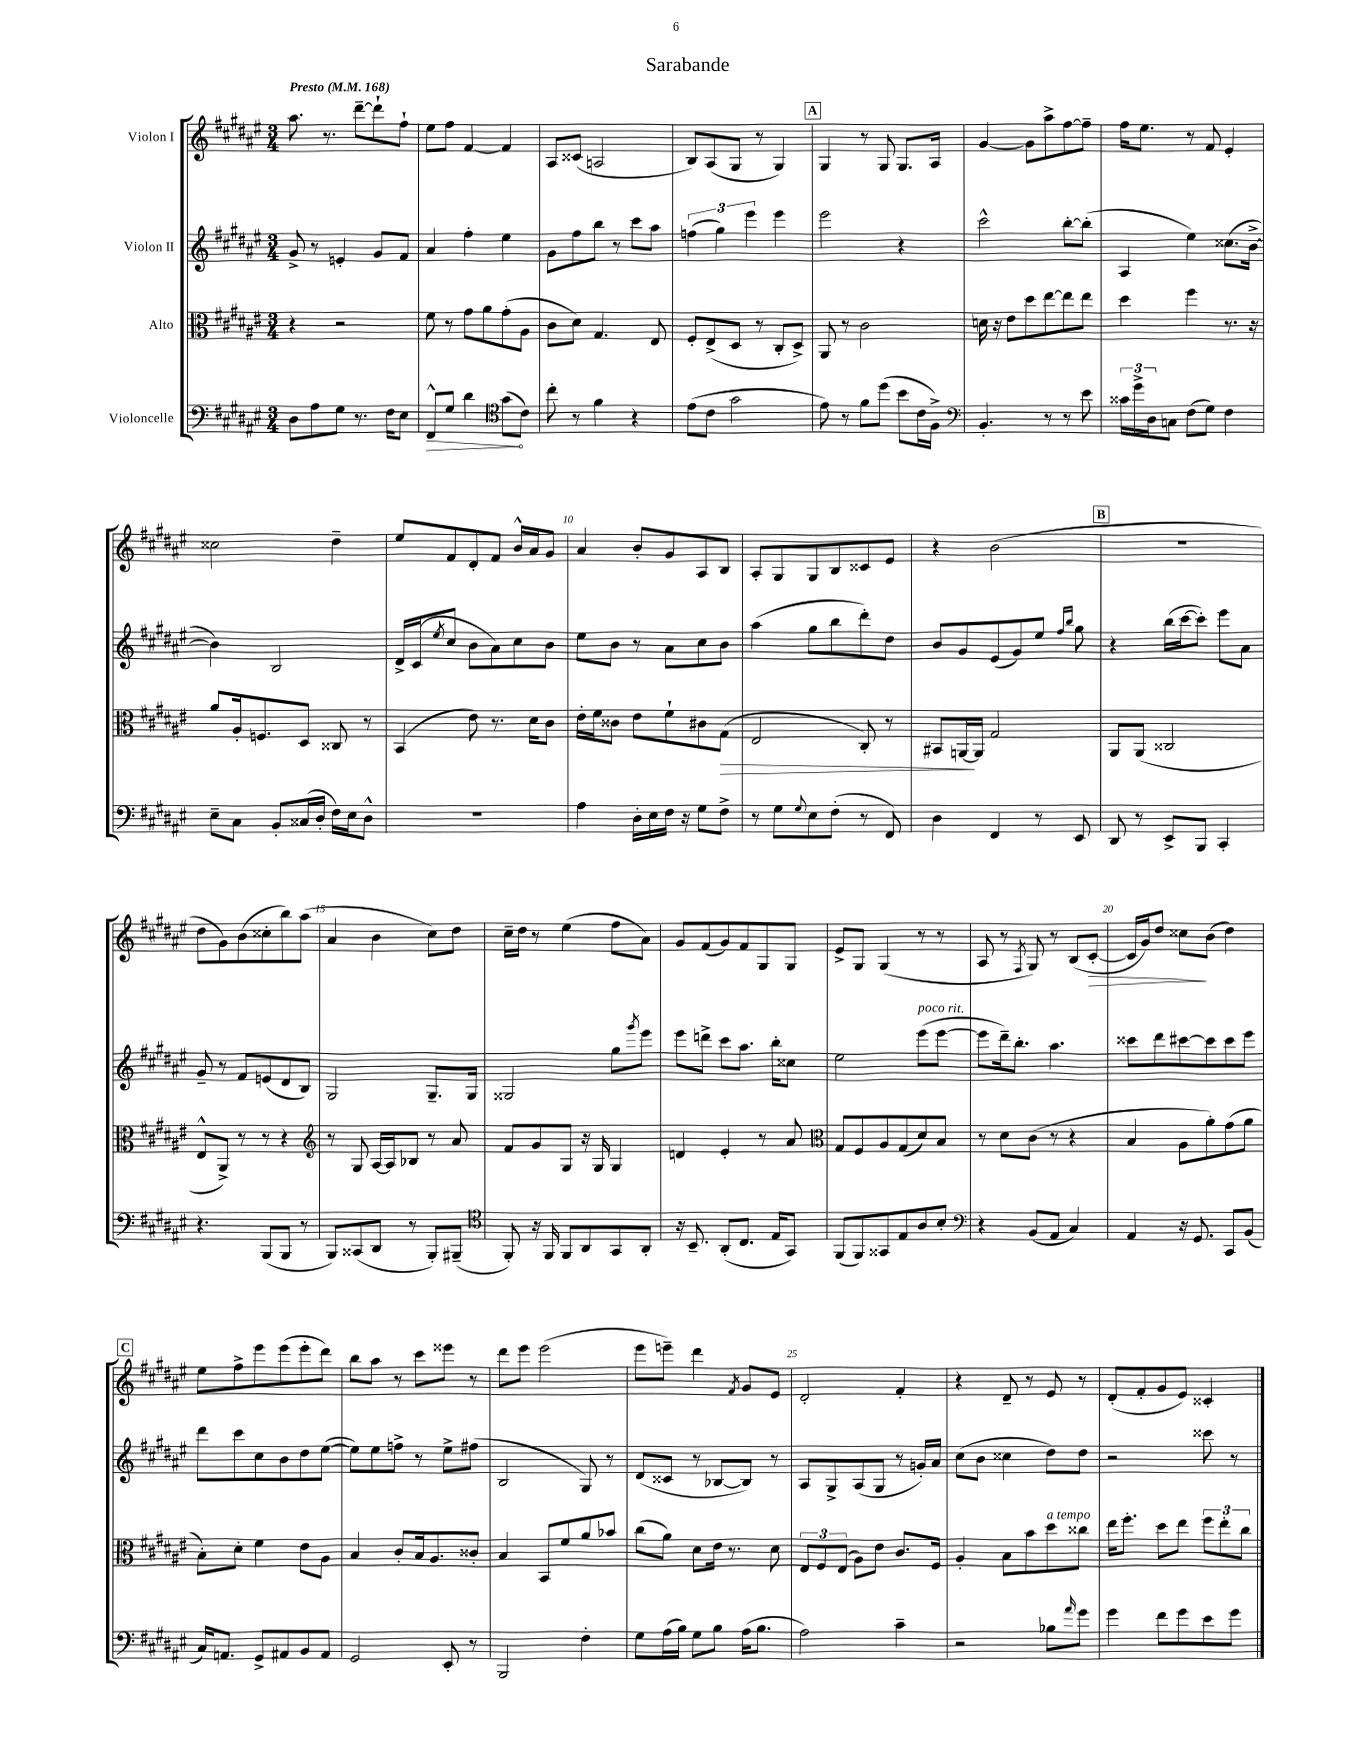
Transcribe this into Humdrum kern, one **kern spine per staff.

**kern	**dynam	**kern	**dynam	**kern	**kern	**dynam
*part4	*part4	*part3	*part3	*part2	*part1	*part1
*staff4	*staff4	*staff3	*staff3	*staff2	*staff1	*staff1
*I"Violoncelle	*	*I"Alto	*	*I"Violon II	*I"Violon I	*
*clefF4	*	*clefC3	*	*clefG2	*clefG2	*
*k[f#c#g#d#a#e#]	*	*k[f#c#g#d#a#e#]	*	*k[f#c#g#d#a#e#]	*k[f#c#g#d#a#e#]	*
*M3/4	*	*M3/4	*	*M3/4	*M3/4	*
*MM168	*	*MM168	*	*MM168	*MM168	*
=1	=1	=1	=1	=1	=1	=1
!	!	!	!	!	!LO:TX:a:B:t=Presto	!
8D#\L	.	4r	.	8g#^/	8.aa#\	.
8A#\	.	.	.	8r	.	.
.	.	.	.	.	8.r	.
8G#\J	.	2r	.	4en'/	.	.
8.r	.	.	.	.	[8ddd#~\L	.
.	.	.	.	8g#/L	8ddd#`\]	.
16F#\KL	.	.	.	.	.	.
8E#\J	.	.	.	8f#/J	8ff#`\J	.
=2	=2	=2	=2	=2	=2	=2
!	!LO:HP:b	!	!	!	!	!
8FF#^^/L	>	8f#\	.	4a#/	8ee#\L	.
8G#/J	.	8r	.	.	8ff#\J	.
4d#\	.	8g#\L	.	4ff#'\	[4f#/	.
.	.	8a#\	.	.	.	.
*clefC4	*	*	*	*	*	*
(8g#\L	.	(8g#'\	.	4ee#\	4f#/]	.
8c#\J)	]	8A#\J	.	.	.	.
=3	=3	=3	=3	=3	=3	=3
8cc#'\	.	8c#\L	.	8g#\L	8A#/L	.
8r	.	8d#\J)	.	8ff#\	(8c##X/J	.
4f#\	.	4.G#/	.	8bb\J	2An/	.
.	.	.	.	8r	.	.
4r	.	.	.	8ccc#\L	.	.
.	.	8E#/	.	8aa#\J	.	.
=4	=4	=4	=4	=4	=4	=4
(8e#\L	.	8F#'/L	.	(6ffn\	8B/L)	.
8c#\J	.	(8E#^/	.	.	(8A#/	.
.	.	.	.	6gg#\)	.	.
2g#\	.	8D#/J	.	.	8G#/J	.
.	.	.	.	6eee#\	.	.
.	.	8r	.	.	8r	.
.	.	8C#'/L	.	4eee#\	4G#/)	.
.	.	8D#^/J)	.	.	.	.
!!LO:REH:place=s1:t=A
=5	=5	=5	=5	=5	=5	=5
8e#\)	.	8AA#/	.	2eee#\	4G#/	.
8r	.	8r	.	.	.	.
8f#\L	.	2c#\	.	.	8r	.
(8dd#\J	.	.	.	.	8G#/	.
8b\L	.	.	.	4r	8.G#/L	.
16c#\L	.	.	.	.	.	.
16F#^\JJ)	.	.	.	.	16A#/Jk	.
=6	=6	=6	=6	=6	=6	=6
*clefF4	*	*	*	*	*	*
4.BB'/	.	16dn\	.	2ccc#^^\	[4g#/	.
.	.	16r	.	.	.	.
.	.	8e#\L	.	.	.	.
.	.	8dd#\	.	.	8g#\L]	.
8r	.	[8ee#\	.	.	8aa#^\	.
8r	.	8ee#\]	.	[8bb'\L	[8ff#\	.
8e#\	.	8ee#\J	.	(8bb'\J]	8ff#~\J]	.
=7	=7	=7	=7	=7	=7	=7
24c##X\LL	.	4dd#\	.	4A#/	16ff#\KL	.
24g#^\	.	.	.	.	.	.
.	.	.	.	.	8.ee#\J	.
24D#\J	.	.	.	.	.	.
8Cn\J	.	.	.	.	.	.
(8F#\L	.	4ff#\	.	4ee#\)	8r	.
8G#\J)	.	.	.	.	8f#/	.
4F#\	.	8.r	.	(8.cc##X\L	4e#'/	.
.	.	16r	.	[16b^\Jk	.	.
!!LO:LB:g=z
=8	=8	=8	=8	=8	=8	=8
8E#~\L	.	8a#/L	.	4b\])	2cc##X\	.
8C#\J	.	16A#'/k	.	.	.	.
.	.	8.Fn/	.	.	.	.
8BB'/L	.	.	.	2B/	.	.
(16C##X/L	.	8D#/J	.	.	.	.
16D#'/JJ	.	.	.	.	.	.
16F#\LL)	.	8C##X/	.	.	4dd#~\	.
16E#\J	.	.	.	.	.	.
8D#^^\J	.	8r	.	.	.	.
=9	=9	=9	=9	=9	=9	=9
2.r	.	(4BB/	.	16d#^/LL	8ee#/L	.
.	.	.	.	(16c#/J	.	.
.	.	.	.	8qee#/	.	.
.	.	.	.	8cc#/J	8f#/	.
.	.	8e#\)	.	8b\L	8d#'/	.
.	.	8.r	.	8a#\)	8f#/J	.
.	.	.	.	8cc#\	16b^^/LL	.
.	.	16d#\KL	.	.	16a#/J	.
.	.	8c#\J	.	8b\J	8g#/J	.
=10	=10	=10	=10	=10	=10	=10
4A#\	.	16e#'\LL	.	8ee#\L	4a#/	.
.	.	16f#\J	.	.	.	.
.	.	8c##X\J	.	8b\J	.	.
16D#'\LL	.	8e#\L	.	8r	8b'/L	.
16E#\	.	.	.	.	.	.
16F#\JJ	.	8f#`\	.	8a#\L	8g#/	.
16r	.	.	.	.	.	.
8G#\L	.	8c#X\	.	8cc#\	8A#/	.
!	!	!	!LO:HP:b	!	!	!
8F#^\J	.	(8G#\J	>	8b\J	8B/J	.
=11	=11	=11	=11	=11	=11	=11
8r	.	2E#/	.	(4aa#\	8A#'/L	.
8G#\L	.	.	.	.	8G#/	.
8qqG#/	.	.	.	.	.	.
8E#\	.	.	.	8gg#\L	8G#/	.
(8F#'\J	.	.	.	8bb\	8B/	.
8r	.	8C#'/)	.	8ddd#'\)	8c##X/	.
8FF#/)	.	8r	.	8dd#\J	8e#/J	.
=12	=12	=12	=12	=12	=12	=12
4D#\	.	8BB#X/L	.	8b/L	4r	.
.	.	[16AAn/L	.	8g#/	.	.
.	.	16AA/JJ]	]	.	.	.
4FF#/	.	2G#/	.	(8e#/	(2b\	.
.	.	.	.	8g#/)	.	.
8r	.	.	.	8ee#/J	.	.
.	.	.	.	16qqff#/LL	.	.
.	.	.	.	16qqbb/JJ	.	.
8EE#/	.	.	.	8gg#\	.	.
!!LO:REH:place=s1:t=B
=13	=13	=13	=13	=13	=13	=13
8DD#/	.	8AA#/L	.	4r	2.r	.
8r	.	(8AA#/J	.	.	.	.
8EE#^/L	.	2C##X/	.	(16bb\LL	.	.
.	.	.	.	[16ccc#\J	.	.
8BBB/J	.	.	.	8ccc#'\J])	.	.
4CC#'/	.	.	.	8eee#\L	.	.
.	.	.	.	8a#\J	.	.
!!LO:LB:g=z
=14	=14	=14	=14	=14	=14	=14
4.r	.	8E#^^/L	.	8g#~/	8dd#\L	.
.	.	8AA#^/J)	.	8r	8g#\)	.
.	.	8r	.	8f#/L	(8b\	.
(8BBB/L	.	8r	.	(8en/	8cc##X'\	.
8BBB/J	.	4r	.	8d#/	8bb\)	.
8r	.	.	.	8B/J)	(8aa#\J	.
=15	=15	=15	=15	=15	=15	=15
*	*	*clefG2	*	*	*	*
8BBB/L)	.	8r	.	2G#/	4a#/	.
(8CC##X/	.	8G#/	.	.	.	.
8DD#/J	.	[16A#/LL	.	.	4b\	.
.	.	16A#/J]	.	.	.	.
8r	.	8B-X/J	.	.	.	.
8BBB'/L)	.	8r	.	8.G#~/L	8cc#\L)	.
(8BBB#X~/J	.	8a#/	.	.	8dd#\J	.
.	.	.	.	16G#/Jk	.	.
=16	=16	=16	=16	=16	=16	=16
*clefC4	*	*	*	*	*	*
8FF#'/)	.	8f#/L	.	2G##X/	16cc#~\LL	.
.	.	.	.	.	16dd#\JJ	.
16r	.	8g#/	.	.	8r	.
16FF#/	.	.	.	.	.	.
8FF#/L	.	8G#/J	.	.	(4ee#\	.
8AA#/	.	16r	.	.	.	.
.	.	16G#/	.	.	.	.
8GG#/	.	4G#/	.	8gg#\L	8ff#\L	.
.	.	.	.	8qggg#/	.	.
8AA#'/J	.	.	.	8eee#\J	8a#\J)	.
=17	=17	=17	=17	=17	=17	=17
16r	.	4dn/	.	8eee#\L	8g#/L	.
8.BB~/	.	.	.	.	.	.
.	.	.	.	8dddn^\J	(8f#/	.
(8AA#'/L	.	4e#'/	.	8ccc#\L	8g#/)	.
8.C#/J	.	.	.	8.aa#\J	8f#/	.
.	.	8r	.	.	8G#/	.
16E#/KL	.	.	.	16bb'\KL	.	.
8GG#/J)	.	8a#/	.	8cc##X\J	8G#/J	.
=18	=18	=18	=18	=18	=18	=18
*	*	*clefC3	*	*	*	*
(8FF#/L	.	8G#/L	.	2ee#\	8e#^/L	.
8FF#/)	.	8F#/	.	.	8G#/J	.
8GG##X/	.	8A#/	.	.	(4G#/	.
8E#/	.	(8G#/	.	.	.	.
!	!	!	!	!LO:TX:a:i:t=poco rit.	!	!
8A#/	.	8d#/)	.	(8eee#\L	8r	.
8B'/J	.	8B/J	.	[8eee#\J	8r	.
=19	=19	=19	=19	=19	=19	=19
*clefF4	*	*	*	*	*	*
4r	.	8r	.	8eee#\L]	8A#/	.
.	.	8d#\L	.	16ddd#~\k)	8r	.
.	.	.	.	8.bb'\J	.	.
.	.	.	.	.	8qF#/	.
(8BB/L	.	(8c#\J	.	.	8G#/)	.
8AA#/J	.	8r	.	4.aa#\	8r	.
4C#/)	.	4r	.	.	(8B/L	.
!	!	!	!	!	!	!LO:HP:b
.	.	.	.	.	[8c#'/J	>
=20	=20	=20	=20	=20	=20	=20
4AA#/	.	4B/	.	8ccc##X\L	16c#/LL]	.
.	.	.	.	.	16g#/J)	.
.	.	.	.	8ddd#\	8dd#/J	.
16r	.	8A#\L	.	[8ccc#X\	8cc##X\L	.
8.GG#/	.	.	.	.	.	.
.	.	8a#'\)	.	8ccc#\]	(8b\J	]
8CC#/L	.	(8g#\	.	8ccc#\	4dd#\)	.
(8BB/J	.	8a#\J	.	8eee#\J	.	.
!!LO:LB:g=z
!!LO:REH:place=s1:t=C
=21	=21	=21	=21	=21	=21	=21
16C#/KL)	.	8B'\L)	.	8ddd#\L	8ee#\L	.
8.AAn/J	.	.	.	.	.	.
.	.	8d#'\J	.	8ccc#\	8ff#^\	.
8GG#^/L	.	4f#\	.	8cc#\	8eee#\	.
8AA#X/	.	.	.	8b\	(8eee#\	.
8BB/	.	8e#\L	.	8dd#\	8eee#'\	.
8AA#/J	.	8A#\J	.	([8ee#\J	8ddd#\J)	.
=22	=22	=22	=22	=22	=22	=22
2GG#/	.	4B/	.	8ee#\L])	8bb\L	.
.	.	.	.	8ee#\	8aa#\J	.
.	.	8c#'/L	.	8ffn^\J	8r	.
.	.	16B/k	.	8r	8ccc#\L	.
.	.	8.A#/	.	.	.	.
8EE#'/	.	.	.	8ee#^\L	8eee##X\J	.
8r	.	8c##X'/J	.	(8ff#X\J	8r	.
=23	=23	=23	=23	=23	=23	=23
2BBB/	.	4B/	.	2B/	8ddd#\L	.
.	.	.	.	.	8eee#\J	.
.	.	8BB/L	.	.	(2eee#\	.
.	.	8f#/	.	.	.	.
4F#'\	.	8a#/	.	8G#/)	.	.
.	.	8b-X/J	.	8r	.	.
=24	=24	=24	=24	=24	=24	=24
8G#\L	.	(8cc#\L	.	(8d#/L	8eee#\L	.
(16A#\L	.	8a#\J)	.	8c##X/J	8eeen~\J)	.
16B\JJ)	.	.	.	.	.	.
8G#\L	.	8d#\L	.	8r	4ddd#\	.
8B\J	.	16e#\Jk	.	[8B-X/L	.	.
.	.	8.r	.	.	.	.
.	.	.	.	.	8qf#/	.
(16A#\KL	.	.	.	8B-/J])	8g#/L	.
8.B\J	.	.	.	.	.	.
.	.	8d#\	.	8r	8e#/J	.
=25	=25	=25	=25	=25	=25	=25
2A#\)	.	12E#/L	.	8A#/L	2d#'/	.
.	.	12F#/	.	.	.	.
.	.	.	.	8G#^/	.	.
.	.	(12E#/J	.	.	.	.
.	.	8A#\L)	.	(8A#/	.	.
.	.	8e#\J	.	8G#/J	.	.
4c#~\	.	8.c#/L	.	8r	4f#'/	.
.	.	.	.	16gn'/LL)	.	.
.	.	16F#/Jk	.	16a#/JJ	.	.
=26	=26	=26	=26	=26	=26	=26
2r	.	4A#'/	.	(8cc#\L	4r	.
.	.	.	.	8b\J	.	.
.	.	8B\L	.	4cc##X\	8d#~/	.
.	.	8b\	.	.	8r	.
!	!	!LO:TX:a:i:t=a tempo	!	!	!	!
8B-X\L	.	8dd#\	.	8dd#\L)	8e#/	.
16qqa#/	.	.	.	.	.	.
8g#\J	.	8cc##X\J	.	8dd#\J	8r	.
=27	=27	=27	=27	=27	=27	=27
4g#\	.	16ee#\KL	.	2r	(8d#'/L	.
.	.	8.ff#'\J	.	.	.	.
.	.	.	.	.	8f#'/	.
8f#\L	.	8dd#\L	.	.	8g#/	.
8g#\	.	8ee#\J	.	.	8e#/J)	.
8e#\	.	12ff#\L	.	8ccc##X\	4c##X'/	.
.	.	12ee#'\	.	.	.	.
8g#\J	.	.	.	8r	.	.
.	.	12cc#\J	.	.	.	.
==	==	==	==	==	==	==
*-	*-	*-	*-	*-	*-	*-
